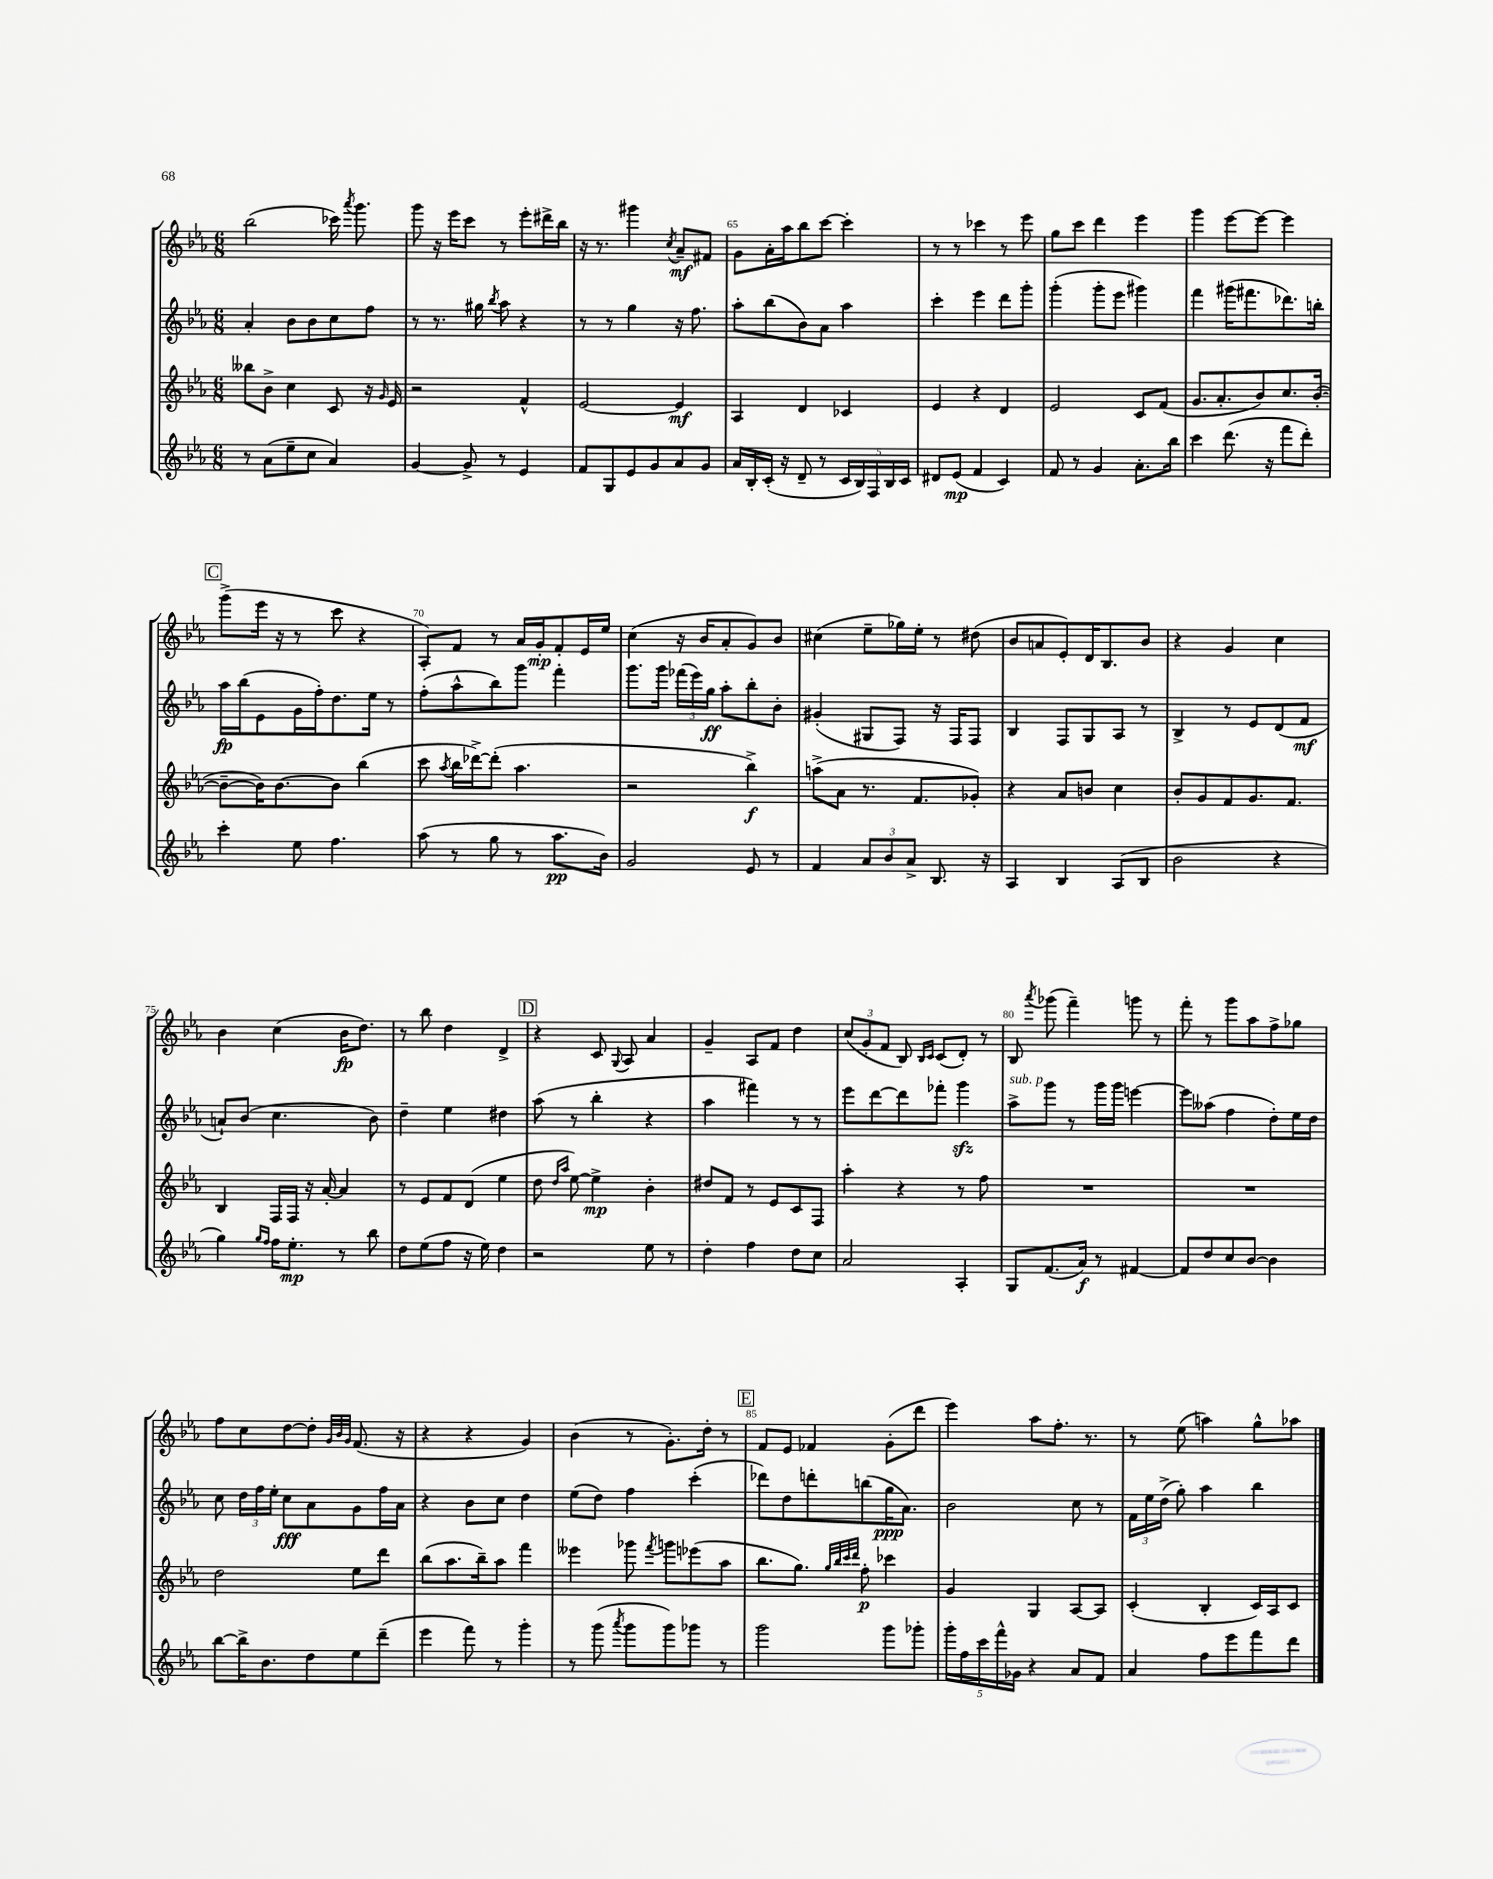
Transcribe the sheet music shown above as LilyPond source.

<<
\new StaffGroup <<
\new Staff = "s0" {
    \clef treble \key ees \major \numericTimeSignature \time 6/8
    \autoBeamOff bes''2( ces'''16) \acciaccatura { aes'''8 } g'''8. |
    g'''8 r16 ees'''16[ c'''8] r8 ees'''8[-. dis'''16-> bes''16] |
    r16 r8. gis'''4 \acciaccatura { c''8 } aes'8[--\mf fis'8] |
    g'8[ aes'16-. aes''16 bes''8 c'''8]~ c'''4-. |
    r8 r8 ces'''4 r8 ees'''8 |
    g''8[ c'''8] d'''4 ees'''4 |
    g'''4 ees'''8[~ ees'''8]~ ees'''4 |
    \mark \markup { \box "C" } g'''8[->( ees'''16] r16 r8 c'''8 r4 |
    aes8[-.) f'8] r8 aes'16[ g'16-.\mp f'8-. ees'16 ees''16] |
    c''4( r16 bes'16[ aes'8-. g'8) bes'8] |
    cis''4( ees''8[-- ges''16) ees''16]-. r8 dis''8( |
    bes'8[ a'8 ees'8-.) d'16 bes8. bes'8] |
    r4 g'4 c''4 |
    bes'4 c''4( bes'16[\fp d''8.]) |
    r8 bes''8 d''4 d'4-> |
    \mark \markup { \box "D" } r4 c'8 \appoggiatura { g8 } aes8 aes'4 |
    g'4-- aes8[ f'8] d''4 |
    \tuplet 3/2 { c''8[( g'8-. f'8] } bes8) \grace { bes16[ c'16] } c'8[( d'8]-.) r8 |
    bes8 \acciaccatura { aes'''8 } ges'''8( f'''4--) g'''8 r8 |
    f'''8-. r8 g'''8[ aes''8 f''8-> ges''8] |
    f''8[ c''8 d''8~ d''8]-. \grace { g'32[ bes'32 g'32] } f'8.( r16 |
    r4 r4 g'4) |
    bes'4( r8 g'8.[-.) d''16]-. r8 |
    \mark \markup { \box "E" } f'8[ ees'8] fes'4 g'8[-.( d'''8] |
    ees'''4) aes''8[ f''8.]-. r8. |
    r8 ees''8( a''4) g''8[-^ aes''8] \bar "|." |
}
\new Staff = "s1" {
    \clef treble \key ees \major \numericTimeSignature \time 6/8
    \autoBeamOff aes'4-. bes'8[ bes'8 c''8 f''8] |
    r8 r8. gis''16 \acciaccatura { bes''8 } aes''8 r4 |
    r8 r8 g''4 r16 f''8. |
    aes''8[-. bes''8( bes'8) aes'8] aes''4 |
    c'''4-. ees'''4 d'''8[ g'''8]-. |
    g'''4-.( g'''8[-. ees'''8] gis'''4) |
    f'''4 gis'''16[( fis'''8. des'''8.) b''16]-. |
    \mark \markup { \box "C" } aes''16[\fp bes''16( ees'8 g'16 f''16-.) d''8. ees''16] r8 |
    f''8[-.( aes''8-^ bes''8) g'''8] f'''4-. |
    g'''8.[ g'''16] \tuplet 3/2 { fes'''16[( ees'''16) g''16]\ff } aes''8[-. bes''8-. bes'8]-. |
    gis'4-.( gis8[ f8]) r16 f16[ f8] |
    bes4 f8[ g8 aes8] r8 |
    bes4-> r8 ees'8[ d'8( f'8]\mf |
    a'8[-!) bes'8]( c''4. bes'8) |
    d''4-- ees''4 dis''4 |
    \mark \markup { \box "D" } aes''8( r8 bes''4-. r4 |
    aes''4 fis'''4) r8 r8 |
    ees'''8[ d'''8~ d'''8 fes'''8]-. g'''4\sfz |
    aes''8[->^\markup { \italic "sub. p" } g'''8] r8 g'''16[ g'''16] e'''4~ |
    e'''8[ aeses''8]( f''4 d''8[-.) ees''16 d''16] |
    c''8 \tuplet 3/2 { d''16[ f''16 ees''16]-. } c''8[\fff aes'8 g'8 f''16 aes'16] |
    r4 bes'8[ c''8] d''4 |
    ees''8[( d''8]) f''4 c'''4-.( |
    \mark \markup { \box "E" } des'''8[) d''8 d'''8-. b''8( g''16\ppp aes'8.]) |
    bes'2 c''8 r8 |
    \tuplet 3/2 { f'16[ ees''16 d''16]->( } g''8-.) aes''4 bes''4 \bar "|." |
}
\new Staff = "s2" {
    \clef treble \key ees \major \numericTimeSignature \time 6/8
    \autoBeamOff beses''8[ bes'8]-> c''4 c'8 r16 \grace { g'16 } ees'16 |
    r2 f'4-^ |
    ees'2~ ees'4\mf |
    aes4 d'4 ces'4 |
    ees'4 r4 d'4 |
    ees'2 c'8[ f'8]( |
    g'8.[ aes'8.-. bes'8) c''8. bes'16]~-.( |
    \mark \markup { \box "C" } bes'8[~-- bes'16) bes'8.~ bes'8] bes''4( |
    c'''8 \acciaccatura { aes''8 } bes''16[ des'''16~->) des'''8]-.( aes''4. |
    r2 bes''4->\f) |
    a''8[->( aes'8] r8. f'8.[ ges'8]-.) |
    r4 aes'8[ b'8] c''4 |
    bes'8[-. g'8 f'8 g'8. f'8.] |
    bes4 f16[ f16] r16 aes'16~-. aes'4 |
    r8 ees'8[ f'8 d'8]( ees''4 |
    \mark \markup { \box "D" } d''8 \grace { d''16[ aes''16] } ees''8~) ees''4->\mp bes'4-. |
    dis''8[ f'8] r8 ees'8[ c'8 f8] |
    aes''4-. r4 r8 f''8 |
    R2. |
    R2. |
    d''2 ees''8[ d'''8] |
    bes''8[( aes''8. bes''16--) aes''8] f'''4 |
    eeses'''4 ges'''8 \acciaccatura { f'''8 } g'''8[ ees'''8( aes''8] |
    \mark \markup { \box "E" } bes''8.[ g''8.]) \grace { g''32[ bes''32 c'''32 d'''32] } f''8-.\p ces'''4 |
    g'4 g4 aes8[~ aes8] |
    c'4-.( bes4-. c'16[) aes16 c'8] \bar "|." |
}
\new Staff = "s3" {
    \clef treble \key ees \major \numericTimeSignature \time 6/8
    \autoBeamOff r8 aes'8[( ees''8-- c''8] aes'4) |
    g'4~ g'8-> r8 ees'4 |
    f'8[ g8 ees'8 g'8 aes'8 g'8] |
    aes'16[ bes16-. c'16]-.( r16 d'8-- r8 \tuplet 5/4 { c'16[ bes16) f16 bes16 c'16] } |
    dis'8[ ees'8]\mp( f'4 c'4) |
    f'8 r8 g'4 aes'8.[-. bes''16] |
    c'''4 d'''8.( r16 f'''8[ d'''8]-.) |
    \mark \markup { \box "C" } c'''4-. ees''8 f''4. |
    aes''8( r8 g''8 r8 aes''8.[\pp bes'16]) |
    g'2 ees'8 r8 |
    f'4 \tuplet 3/2 { aes'8[ bes'8 aes'8]-> } bes8. r16 |
    aes4 bes4 aes8[( bes8] |
    bes'2 r4 |
    g''4) \grace { g''16[ f''16] } f''16[ ees''8.]-.\mp r8 bes''8 |
    d''8[ ees''8( f''8] r16 ees''16) d''4 |
    \mark \markup { \box "D" } r2 ees''8 r8 |
    d''4-. f''4 d''8[ c''8] |
    aes'2 aes4-. |
    g8[ f'8.( aes'16]\f) r8 fis'4~ |
    fis'8[ d''8 c''8 bes'8]~ bes'4 |
    bes''8[~ bes''16-> bes'8. d''8 ees''8 d'''8]--( |
    ees'''4 f'''8) r8 g'''4-. |
    r8 g'''8( \acciaccatura { aes'''8 } g'''8[ g'''8) ges'''8] r8 |
    \mark \markup { \box "E" } g'''2 g'''8[ ges'''8]-. |
    \tuplet 5/4 { g'''16[-. f''16 c'''16 f'''16-^ ges'16] } r4 aes'8[ f'8] |
    aes'4 f''8[ ees'''8 f'''8 d'''8] \bar "|." |
}
>>
>>
\layout { \context { \Score currentBarNumber = #62 \override BarNumber.break-visibility = ##(#f #t #t) barNumberVisibility = #(every-nth-bar-number-visible 5) } }
